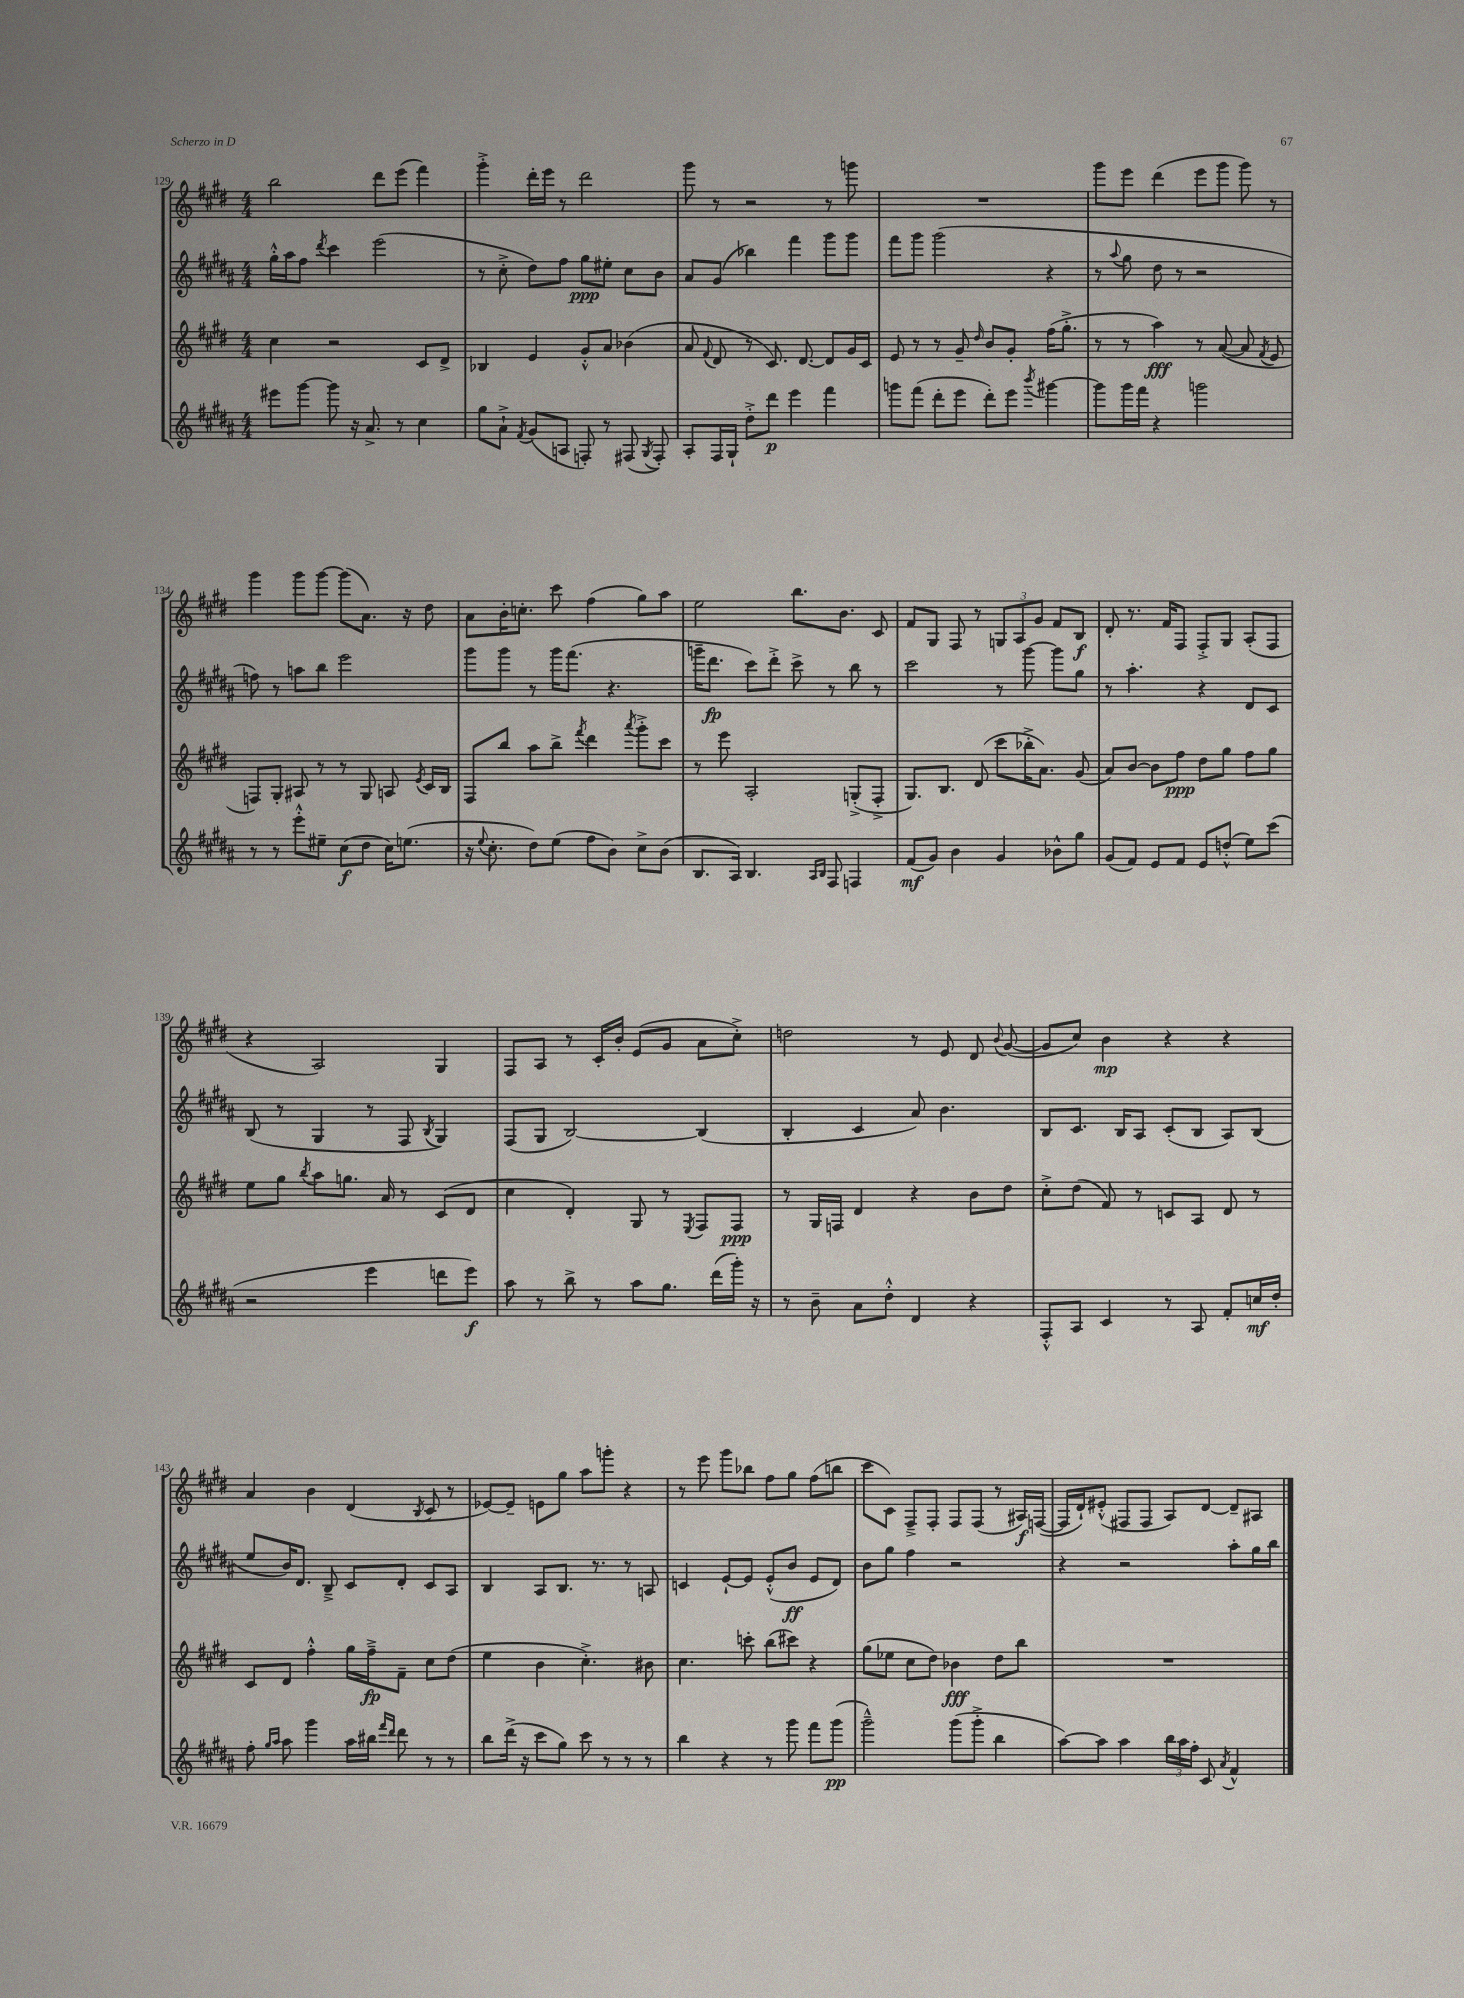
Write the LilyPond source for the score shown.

<<
\new StaffGroup <<
\new Staff = "s0" {
    \clef treble \key e \major \numericTimeSignature \time 4/4
    \autoBeamOff b''2 dis'''8[ e'''8]( fis'''4) |
    gis'''4-.-> dis'''16[-. e'''16] r8 dis'''2 |
    gis'''8 r8 r2 r8 g'''8 |
    R1 |
    gis'''8[ e'''8] dis'''4( e'''8[ gis'''8] gis'''8) r8 |
    gis'''4 gis'''8[ gis'''8]~ gis'''8[( a'8.]) r16 dis''8 |
    a'8[ b'16-. c''8.]-. cis'''8 fis''4( gis''8[) a''8] |
    e''2 b''8.[ b'8.] cis'8 |
    fis'8[ gis8] fis8 r8 \tuplet 3/2 { g8[ a8 gis'8] } fis'8[ b8]\f |
    dis'8-. r8. fis'16[ fis8] fis8[-.-> gis8] a8[-.( fis8] |
    r4 a2) gis4 |
    fis8[ a8] r8 cis'16[-. b'16]-. e'8[( gis'8] a'8[ cis''8]-.->) |
    d''2 r8 e'8 dis'8 \appoggiatura { b'8 } gis'8~( |
    gis'8[ cis''8]) b'4\mp r4 r4 |
    a'4 b'4 dis'4( \acciaccatura { b8 } cis'8 r8 |
    ees'8[~) ees'8]-- e'8[ gis''8] a''8[ g'''8]-. r4 |
    r8 e'''8 gis'''8[ bes''8] fis''8[ gis''8] fis''8[( b''8] |
    cis'''8[ cis'8]) fis8[---> fis8]-. fis8[ fis8]( r8 ais16[\f) f16]~( |
    f16[ dis'16-!) eis'8]-.-^( fis8[ fis8] a8[) dis'8]~ dis'8[-- ais8] \bar "|." |
}
\new Staff = "s1" {
    \clef treble \key b \major \numericTimeSignature \time 4/4
    \autoBeamOff gis''16[-.-^ ais''16 fis''8] \acciaccatura { dis'''8 } cis'''4 e'''2( |
    r8 cis''8-.-> dis''8[) fis''8] gis''8[\ppp eis''8]-. cis''8[ b'8] |
    ais'8[ gis'8]( bes''4) fis'''4 gis'''8[ gis'''8] |
    fis'''8[ gis'''8] gis'''2( r4 |
    r8 \appoggiatura { ais''8 } gis''8 dis''8 r8 r2 |
    f''8) r8 a''8[ b''8] e'''2 |
    gis'''8[ gis'''8] r8 gis'''16[ fis'''8.]( r4. |
    g'''16[-- dis'''8.]\fp cis'''8[) dis'''8]-.-> cis'''8-> r8 b''8 r8 |
    cis'''2 r8 gis'''8~ gis'''8[ gis''8] |
    r8 ais''4.-. r4 dis'8[ cis'8] |
    b8( r8 gis4 r8 fis8 \acciaccatura { b8 } gis4) |
    fis8[( gis8] b2~) b4( |
    b4-. cis'4 ais'8) b'4. |
    b8[ cis'8.] b16[ ais8] cis'8[-.( b8] ais8[) b8]( |
    e''8[ b'16) dis'8.] b8---> cis'8[ dis'8]-. cis'8[ ais8] |
    b4 ais8[ b8.] r8. r8 a8 |
    c'4 e'8[~-! e'8] e'8[-.-^( b'8]\ff e'8[ dis'8]) |
    b'8[ gis''8] fis''4 r2 |
    r4 r2 ais''8[-. gis''16 b''16] \bar "|." |
}
\new Staff = "s2" {
    \clef treble \key e \major \numericTimeSignature \time 4/4
    \autoBeamOff cis''4 r2 cis'8[ dis'8]-> |
    bes4 e'4 gis'8[-.-^ a'8] bes'4( |
    a'8 \appoggiatura { fis'8 } dis'8 r8 cis'8.) dis'8.~ dis'8[ gis'16 cis'16] |
    e'8 r8 r8 gis'8-- \grace { dis''16 } b'8[ gis'8]-. fis''16[( gis''8.]-.-> |
    r8 r8 a''4\fff) r8 a'8~( a'8 \acciaccatura { fis'8 } e'8 |
    f8[) gis8]-. ais8 r8 r8 gis8 a8 \acciaccatura { e'8 } cis'16[ b16] |
    fis8[ b''8] a''8[ b''8]-> \acciaccatura { fis'''8 } dis'''4 \acciaccatura { a'''8 } gis'''8[-.-> cis'''8] |
    r8 e'''8 a2-. g8[-.->( fis8]-.-> |
    gis8.[) b8.] dis'8( cis'''8[ bes''16-.-> a'8.]) gis'8( |
    a'8[) b'8]~ b'8[ fis''8]\ppp dis''8[ gis''8] fis''8[ gis''8] |
    e''8[ gis''8] \acciaccatura { b''8 } a''8[ g''8.] a'16 r8 cis'8[( dis'8] |
    cis''4 dis'4-.) gis8 r8 \acciaccatura { e8 } fis8[ fis8]\ppp |
    r8 gis16[ f16] dis'4 r4 b'8[ dis''8] |
    cis''8[-.-> dis''8]( fis'8) r8 c'8[ a8] dis'8 r8 |
    cis'8[ dis'8] fis''4-.-^ gis''16[ fis''16--->\fp fis'8]-- cis''8[ dis''8]( |
    e''4 b'4 cis''4.-.->) bis'8 |
    cis''4. c'''8-. b''8[( cis'''8]) r4 |
    gis''8[( ees''8] cis''8[ dis''8]) bes'4\fff dis''8[ b''8] |
    R1 \bar "|." |
}
\new Staff = "s3" {
    \clef treble \key b \major \numericTimeSignature \time 4/4
    \autoBeamOff eis'''8[ gis'''8]~ gis'''8 r16 ais'8.-> r8 cis''4 |
    gis''8[ ais'8]-!-> \acciaccatura { fis'8 } gis'8[( a8] f8-.) r8 fis8( \acciaccatura { gis8 } fis8-.) |
    ais8[-. fis16 gis16]-! dis''8[-.-> dis'''8]\p e'''4 fis'''4 |
    g'''8[ fis'''8]( dis'''8[-. e'''8] dis'''8[-.) e'''8] \acciaccatura { b'''8 } gis'''4~ |
    gis'''8[ gis'''16 fis'''16] r4 g'''2 |
    r8 r8 e'''8[-.-^ eis''8]-- cis''8[\f( dis''8] cis''16[) e''8.]( |
    r16 \appoggiatura { e''8 } cis''8.-. dis''8[) e''8]( fis''8[ b'8]) cis''8[-> b'8]( |
    b8.[ ais16]) b4. \grace { ais16[ b16] } fis8 f4 |
    fis'8[\mf( gis'8]) b'4 gis'4 bes'8[-^ gis''8] |
    gis'8[( fis'8]) e'8[ fis'8] e'8[ d''8]-.-^( e''8[) cis'''8]( |
    r2 e'''4 d'''8[ e'''8]\f) |
    ais''8 r8 b''8-> r8 ais''8[ gis''8.] dis'''16[( gis'''16]-.) r16 |
    r8 b'8-- ais'8[ dis''8]-.-^ dis'4 r4 |
    fis8[-.-^ ais8] cis'4 r8 ais8 fis'8[-. c''16\mf dis''16]-. |
    fis''8-. \grace { gis''16[ ais''16] } ais''8 gis'''4 ais''16[ bis''16] \grace { fis'''16[ dis'''16] } dis'''8 r8 r8 |
    b''8[ dis'''16]->( r16 cis'''8[ gis''8]) cis'''8 r8 r8 r8 |
    b''4 r4 r8 gis'''8 fis'''8[ gis'''8]\pp( |
    gis'''2---^) gis'''8[( gis'''8]-.-> b''4 |
    ais''8[~) ais''8] ais''4 \tuplet 3/2 { b''16[ ais''16 fis''16]-. } cis'8 \acciaccatura { ais'8 } fis'4-^ \bar "|." |
}
>>
>>
\layout { \context { \Score currentBarNumber = #129 } }
